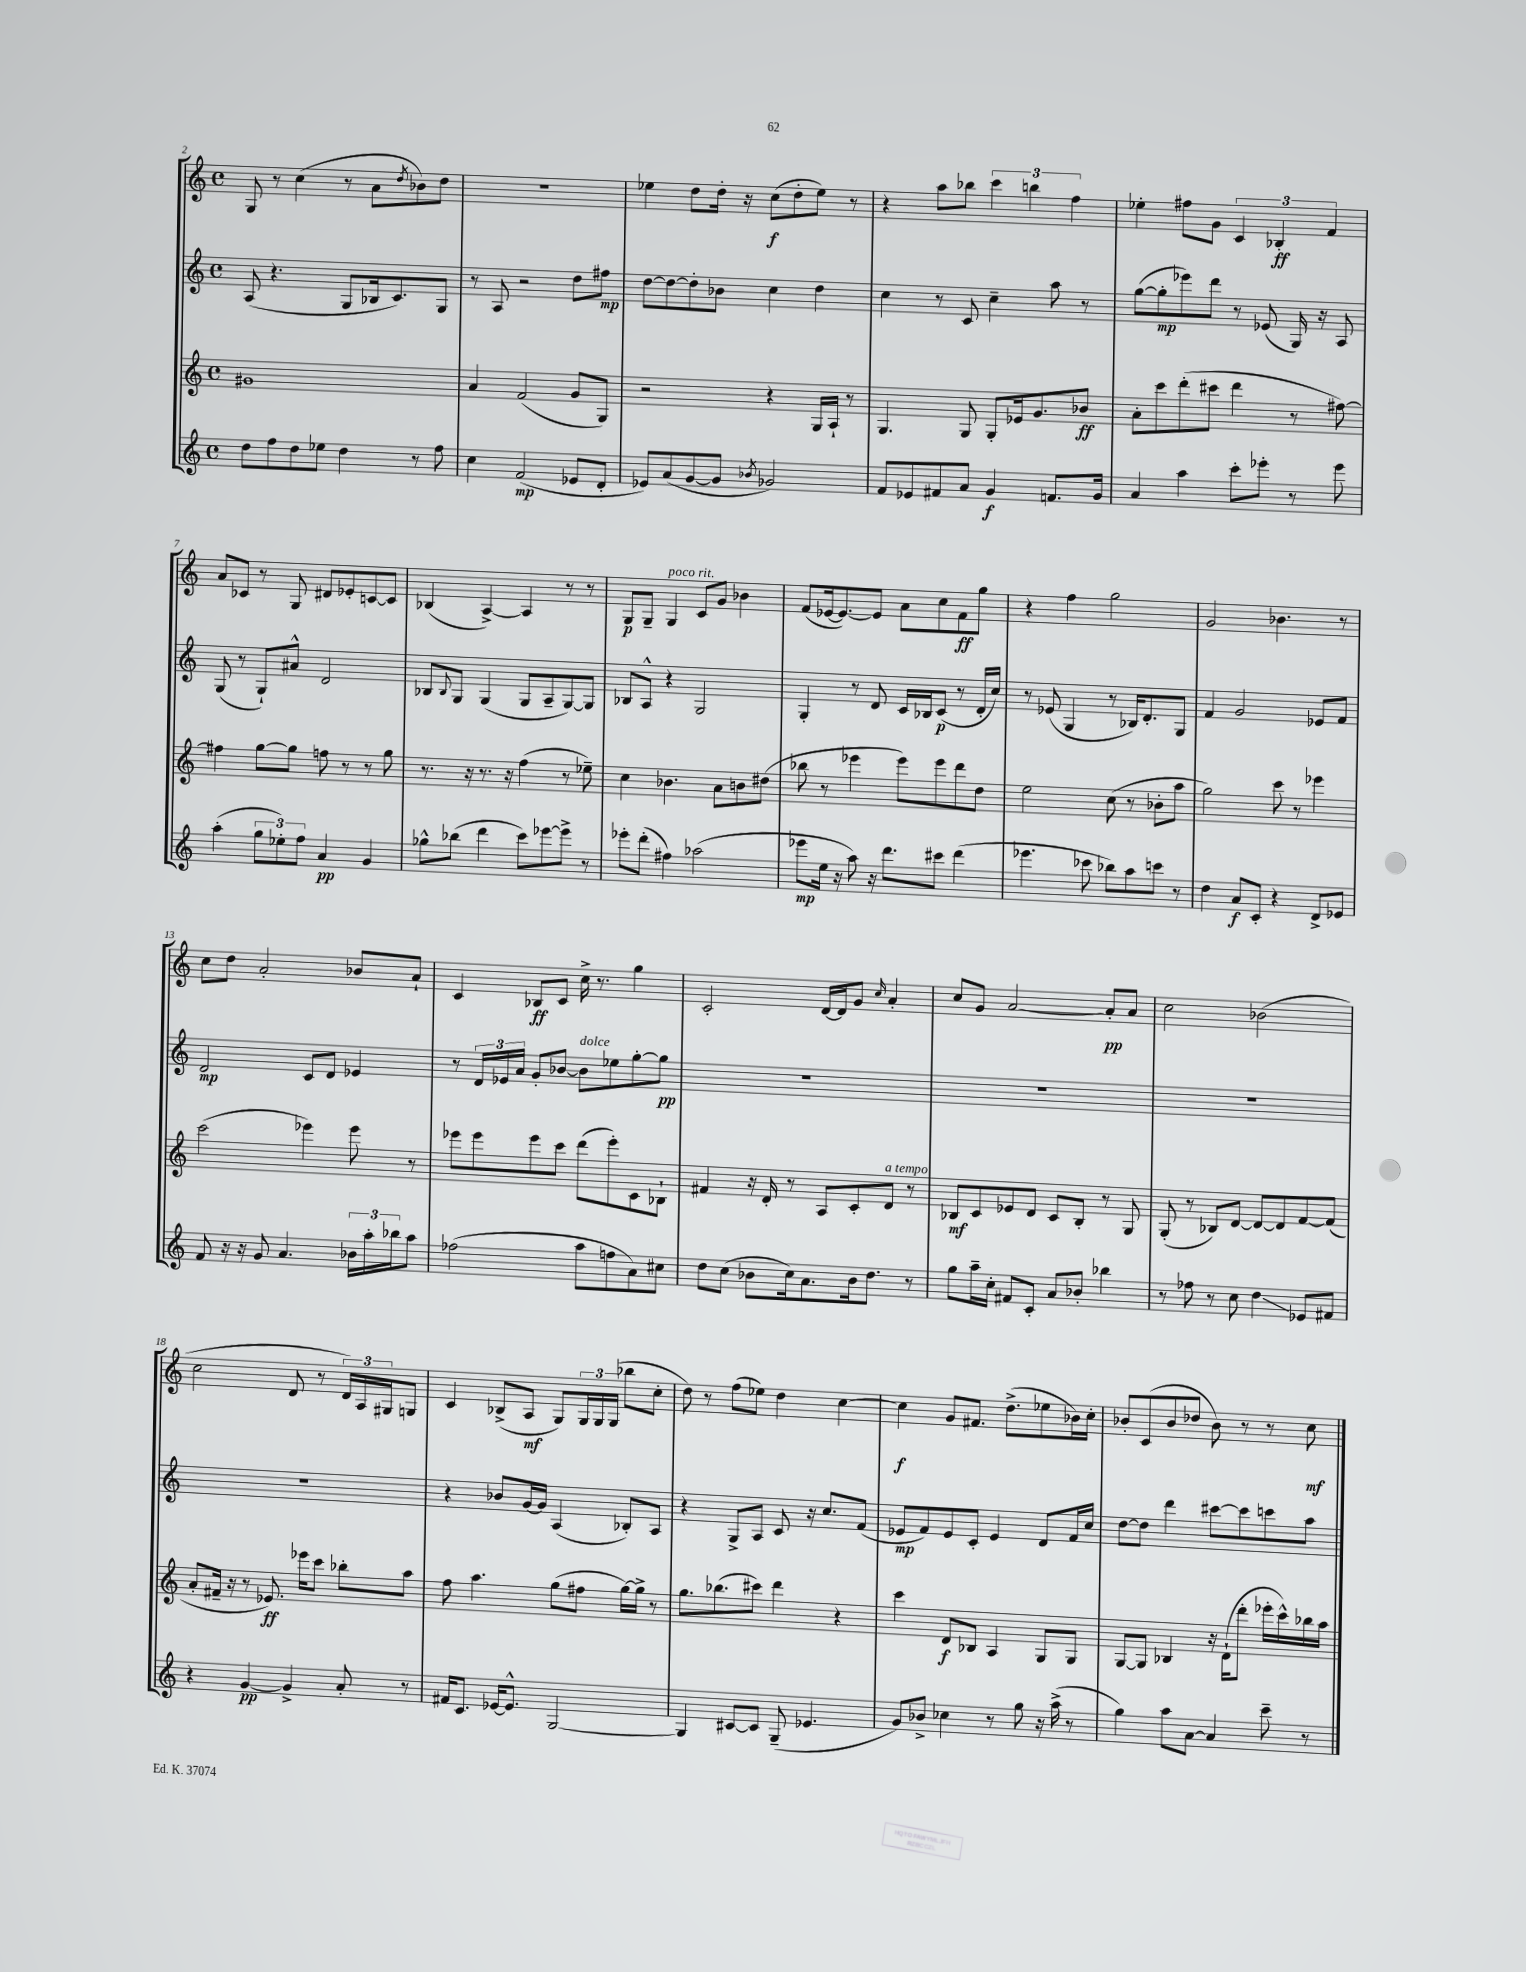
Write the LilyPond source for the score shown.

<<
\new StaffGroup <<
\new Staff = "s0" {
    \clef treble \key c \major \defaultTimeSignature \time 4/4
    g8 r8 c''4( r8 a'8 \acciaccatura { d''8 } bes'8) d''8 |
    R1 |
    ees''4 d''8 d''16-. r16 c''8\f( d''8-. ees''8) r8 |
    r4 a''8 bes''8 \tuplet 3/2 { c'''4 b''4 f''4 } |
    ees''4-. fis''8 g'8 \tuplet 3/2 { c'4 bes4-.\ff f'4 } |
    a'8 ces'8 r8 g8 dis'8 ees'8-. c'8~ c'8 |
    bes4( a4~->) a4 r8 r8 |
    g8\p g8-- g4^\markup { \italic "poco rit." } c'8 g'8 bes'4 |
    f'8( ees'16~ ees'8.~) ees'8 a'8 c''8 f'8\ff g''8 |
    r4 f''4 g''2 |
    g'2 bes'4. r8 |
    c''8 d''8 a'2-. bes'8 a'8-! |
    c'4 bes8\ff c'8 c''16-> r8. g''4 |
    c'2-. d'16~ d'16 g'8 \grace { c''16 } a'4-. |
    c''8 g'8 a'2~ a'8-.\pp a'8 |
    c''2 bes'2( |
    c''2 d'8 r8 \tuplet 3/2 { d'16) a16 gis16 } g8 |
    c'4 bes8->( a8\mf g8) \tuplet 3/2 { g16 g16 g16( } bes''8 c''8-. |
    d''8) r8 f''8( ees''8) d''4 c''4~ |
    c''4\f g'8 fis'8. d''8.->( ees''8 bes'16) c''16-. |
    bes'8-. c'8( bes'8 des''8 bes'8) r8 r8 c''8\mf \bar "|." |
}
\new Staff = "s1" {
    \clef treble \key c \major \defaultTimeSignature \time 4/4
    a8( r4. g8 bes16 c'8.) g8 |
    r8 a8 r2 d''8 fis''8\mp |
    d''8~ d''8~ d''8-. bes'8 c''4 d''4 |
    c''4 r8 c'8 c''4-- a''8 r8 |
    g''8~( g''8-.\mp ees'''8) d'''8 r8 ees'8( g16) r16 a8 |
    g8( r8 g8-!) ais'8-^ d'2 |
    bes8 \appoggiatura { bes8 } g8 g4( g8 a8-- g8~) g8 |
    bes8 a8-^ r4 g2 |
    g4-. r8 d'8 c'16 bes16 c'8\p( r8 d'16-. c''16) |
    r8 ees'8( g4 r8 bes16) d'8.-. g8 |
    f'4 g'2 ees'8 f'8 |
    d'2\mp c'8 d'8 ees'4 |
    r8 \tuplet 3/2 { d'16 ees'16 a'16 } g'8-. bes'8~ bes'8^\markup { \italic "dolce" } ees''8 g''8~-. g''8\pp |
    R1 |
    R1 |
    R1 |
    R1 |
    r4 bes'8 g'16~ g'16 a4( bes8-.) a8 |
    r4 g8-> a8 c'8 r16 c''8. f'8( |
    ees'8\mp f'8) ees'8 c'8-. ees'4 d'8 f'16 c''16 |
    d''8~ d''8 d'''4 cis'''8~ cis'''8 c'''8 a''8 \bar "|." |
}
\new Staff = "s2" {
    \clef treble \key c \major \defaultTimeSignature \time 4/4
    gis'1 |
    a'4 f'2( g'8 g8) |
    r2 r4 g16 a16-! r8 |
    g4. g8 g8-. ees'16 g'8. bes'8\ff |
    a'8-. c'''8 d'''8-.( cis'''8 d'''4 r8 fis''8~) |
    fis''4 g''8~ g''8 f''8 r8 r8 g''8 |
    r8. r16 r8. r16 f''4( r8 ees''8--) |
    c''4 bes'4. a'8 b'8 dis''8( |
    bes''8 r8 ees'''4 ees'''8) ees'''8 d'''8 d''8 |
    e''2 c''8( r8 bes'8-. a''8 |
    g''2) c'''8 r8 ees'''4 |
    c'''2( ees'''4) ees'''8 r8 |
    ees'''8 ees'''8 ees'''8 c'''8 d'''8( ees'''8-.) c'8 bes8-! |
    fis'4 r16 d'16-. r8 a8 c'8-. d'8^\markup { \italic "a tempo" } r8 |
    bes8\mf c'8 ees'8 d'8 c'8 bes8-. r8 g8 |
    g8-.( r8 bes8) d'8~ d'8~ d'8 f'8~ f'8( |
    a'8-. fis'16-- r16 r8 ees'8.\ff) ees'''16 c'''8 bes''8-. a''8 |
    f''8 a''4. g''8( fis''8 g''16~) g''16-> r8 |
    g''8. bes''8.( cis'''8) d'''4 r4 |
    c'''4 d'8\f bes8 a4 g8 g8 |
    g8~ g8 bes4 r16 d'16-!( d'''8-. ees'''16-. c'''16-^) bes''16 a''16 \bar "|." |
}
\new Staff = "s3" {
    \clef treble \key c \major \defaultTimeSignature \time 4/4
    d''8 f''8 d''8 ees''8 d''4 r8 f''8 |
    c''4 f'2\mp( ees'8 d'8-. |
    ees'8) a'8( g'8~ g'8 \acciaccatura { bes'8 } ges'2) |
    f'8 ees'8 fis'8 a'8 g'4\f f'8. g'16 |
    a'4 a''4 c'''8-. ees'''8-. r8 ees'''8 |
    a''4-.( \tuplet 3/2 { g''8 ees''8-.) f''8 } a'4\pp g'4 |
    ges''8-^ bes''8( d'''4 c'''8) ees'''8~ ees'''8-> r8 |
    ees'''8-. d'''8-.( fis''4) aes''2( |
    ees'''8\mp e''16 r16 a''8) r16 d'''8. cis'''8 d'''4( |
    ees'''4. ces'''8 bes''8) a''8 c'''8 r8 |
    d''4 a'8\f c'8-. r4 d'8-> ees'8 |
    f'8 r16 r16 g'8 a'4. \tuplet 3/2 { bes'16 a''16-. bes''16 } a''8 |
    fes''2( a''8 f''8 a'8) cis''8 |
    d''8 c''8( bes'8 c''16) a'8. bes'16 d''8. r8 |
    g''8 a''16-- c''16-. fis'8 c'8-. a'8 bes'8-. bes''4 |
    r8 fes''8 r8 c''8 d''4\glissando ees'8 fis'8 |
    r4 g'4~\pp g'4-> a'8-. r8 |
    fis'16 c'8. ees'16~ ees'8.-^ g2~ |
    g4 cis'8~ cis'8 g8--( ees'4. |
    g'8) bes'8-> ces''4 r8 g''8 r16 a''16->( r8 |
    g''4) a''8 a'8~ a'4 c'''8-- r8 \bar "|." |
}
>>
>>
\layout { \context { \Score currentBarNumber = #2 } }
